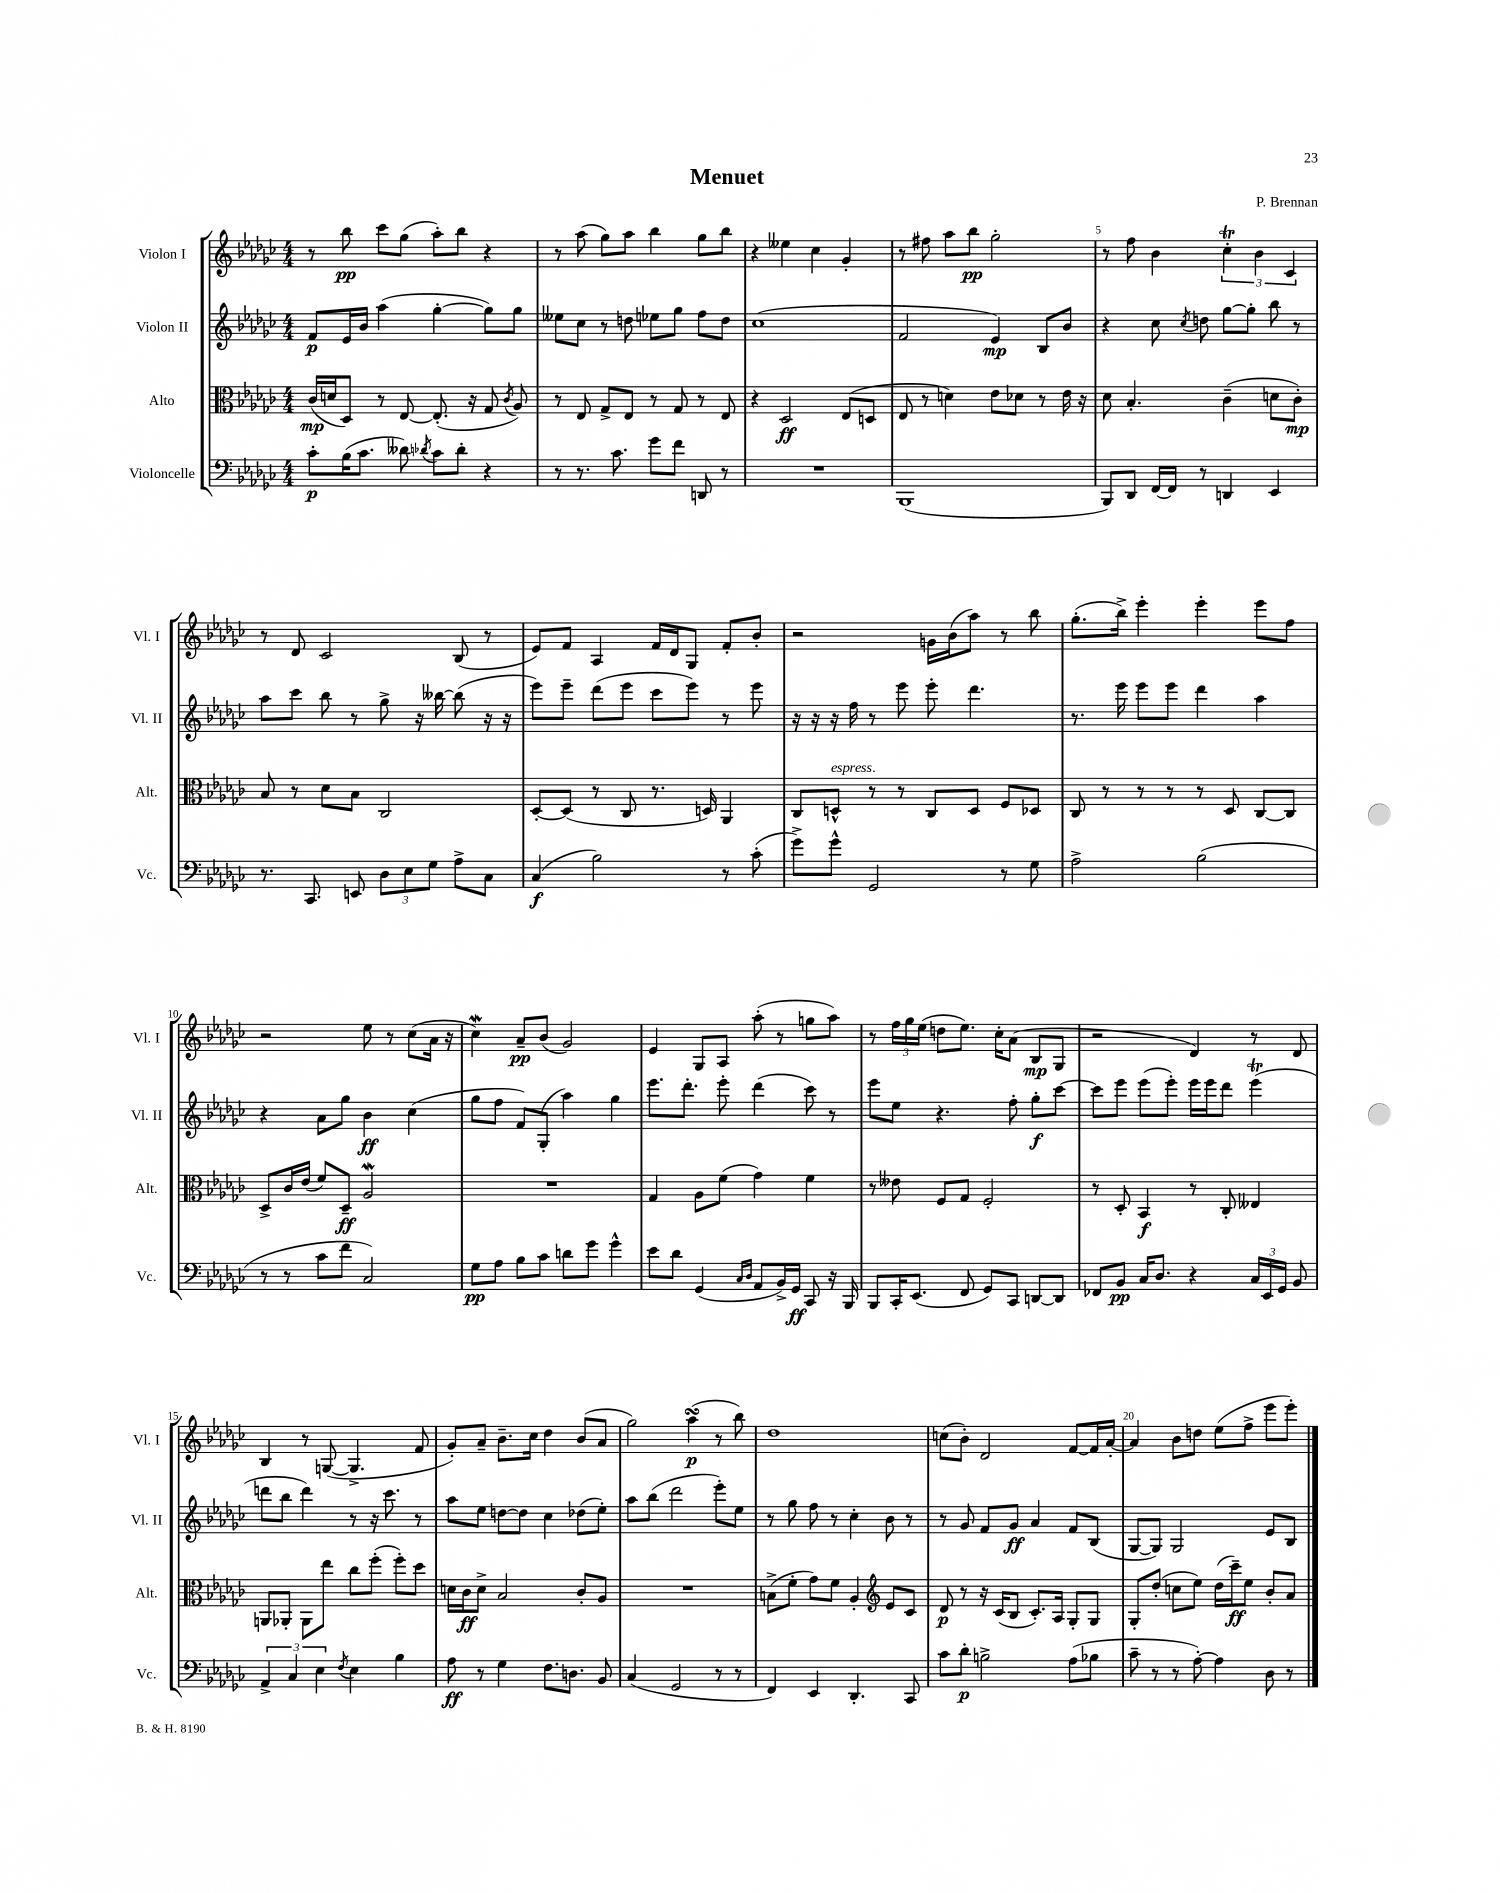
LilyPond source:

\header { title = "Menuet" composer = "P. Brennan" }
<<
\new StaffGroup <<
\new Staff = "s0" \with { instrumentName = "Violon I" shortInstrumentName = "Vl. I" } {
    \clef treble \key ges \major \numericTimeSignature \time 4/4
    \autoBeamOff r8 bes''8\pp ces'''8[ ges''8]( aes''8[-.) bes''8] r4 |
    r8 aes''8( ges''8[) aes''8] bes''4 ges''8[ bes''8] |
    r4 eeses''4 ces''4 ges'4-. |
    r8 fis''8 aes''8[ bes''8]\pp ges''2-. |
    r8 f''8 bes'4 \tuplet 3/2 { ces''4-.\trill bes'4 ces'4 } |
    r8 des'8 ces'2 bes8( r8 |
    ees'8[) f'8] aes4 f'16[ des'16 ges8] f'8[-. bes'8]-. |
    r2 g'16[ bes'16( aes''8]) r8 bes''8 |
    ges''8.[-.( bes''16]->) ees'''4-. ees'''4-. ees'''8[ f''8] |
    r2 ees''8 r8 ces''8[( aes'16] r16 |
    ces''4\mordent) aes'8[--\pp bes'8]( ges'2) |
    ees'4 ges8[ aes8] aes''8-.( r8 g''8[ aes''8]) |
    r8 \tuplet 3/2 { f''16[ ges''16 ees''16]( } d''8[ ees''8.]) ces''16[-. aes'8]( bes8[\mp ges8] |
    r2 des'4) r8 des'8 |
    bes4 r8 g8~( g4.-> f'8 |
    ges'8[-.) aes'8]-- bes'8.[-- ces''16] des''4 bes'8[( aes'8] |
    ges''2) aes''4\turn\p( r8 bes''8) |
    des''1 |
    c''8[( bes'8]-.) des'2 f'8[~ f'16 aes'16]~-. |
    aes'4 bes'8[ d''8] ees''8[( f''8]-> ees'''8[ ees'''8]-.) \bar "|." |
}
\new Staff = "s1" \with { instrumentName = "Violon II" shortInstrumentName = "Vl. II" } {
    \clef treble \key ges \major \numericTimeSignature \time 4/4
    \autoBeamOff f'8[\p ees'16 bes'16] aes''4( ges''4~-. ges''8[) ges''8] |
    eeses''8[ ces''8] r8 d''8 ees''8[ ges''8] f''8[ d''8] |
    ces''1( |
    f'2 ees'4\mp) bes8[ bes'8] |
    r4 ces''8 \acciaccatura { ces''8 } d''8 ges''8[~ ges''8]-. bes''8 r8 |
    aes''8[ ces'''8] bes''8 r8 ges''8-> r16 beses''16~ beses''8( r16 r16 |
    ees'''8[) ees'''8]-- des'''8[( ees'''8] ces'''8[ ees'''8]) r8 ees'''8 |
    r16 r16 r16 f''16 r8 ees'''8 ees'''8-. des'''4. |
    r8. ees'''16 ees'''8[ ees'''8] des'''4 aes''4 |
    r4 aes'8[ ges''8] bes'4\ff ces''4( |
    ges''8[ f''8] f'8[) ges8]-.( aes''4) ges''4 |
    ees'''8.[ des'''8.]-. ees'''8-. des'''4( ces'''8) r8 |
    ees'''8[ ees''8] r4. f''8-. ges''8[-.\f ces'''8]~ |
    ces'''8[ ees'''8] ees'''8[( ees'''8]-.) ees'''16[ ees'''16 des'''8] ees'''4\trill( |
    d'''8[ bes''8] d'''4) r8 r16 ces'''8. r8 |
    aes''8[ ees''8] d''8[~ d''8] ces''4 des''8[( ees''8]-.) |
    aes''8[ bes''8]( des'''2 ees'''8[-.) ees''8] |
    r8 ges''8 f''8 r8 ces''4-. bes'8 r8 |
    r8 ges'8 f'8[ ges'8]\ff aes'4 f'8[ bes8]( |
    ges8[~ ges8]) ges2 ees'8[ bes8] \bar "|." |
}
\new Staff = "s2" \with { instrumentName = "Alto" shortInstrumentName = "Alt." } {
    \clef alto \key ges \major \numericTimeSignature \time 4/4
    \autoBeamOff ces'16[\mp( d'16 des8]) r8 ees8~ ees8.-.( r16 ges8 \acciaccatura { ces'8 } aes8) |
    r8 ees8 ges8[-> ees8] r8 ges8 r8 ees8 |
    r4 des2\ff ees8[( d8] |
    ees8 r8 d'4) ees'8[ des'8] r8 ees'16 r16 |
    des'8 bes4.-. ces'4--( d'8[ ces'8]-.\mp) |
    bes8 r8 des'8[ bes8] ces2 |
    des8[~-. des8]( r8 ces8 r8. d16) aes,4 |
    ces8[ d8]-^^\markup { \italic "espress." } r8 r8 ces8[ d8] f8[ des8] |
    ces8 r8 r8 r8 r8 des8 ces8[~ ces8] |
    des8[-> ces'16 ees'16]( f'8[) des8]--\ff aes2\mordent |
    R1 |
    ges4 aes8[ f'8]( ges'4) f'4 |
    r8 eeses'8 f8[ ges8] f2-. |
    r8 des8-. bes,4\f r8 ces8-. eeses4 |
    a,8[ aes,8]-. aes,8[ ees''8] ces''8[ f''8]-.( f''8[-.) des''8] |
    d'16[ ces'16\ff d'8]-> bes2 ces'8[-. aes8] |
    R1 |
    b8[->( f'8]-. ges'8[) f'8] aes4-. \clef treble ees'8[ ces'8] |
    des'8\p r8 r16 ces'16[( bes8] ces'8.[-.) aes16] ges8[-. ges8] |
    ges8[-. des''8]-.( c''8[ ees''8]) des''16[( ces'''16--\ff) ees''8] bes'8[-. aes'8] \bar "|." |
}
\new Staff = "s3" \with { instrumentName = "Violoncelle" shortInstrumentName = "Vc." } {
    \clef bass \key ges \major \numericTimeSignature \time 4/4
    \autoBeamOff ces'8[-.\p bes16( ces'8.] deses'8) \acciaccatura { des'8 } ces'8[ des'8]-. r4 |
    r8 r8. ces'8. ges'8[ f'8] d,8 r8 |
    R1 |
    bes,,1( |
    bes,,8[) des,8] f,16[~ f,16] r8 d,4 ees,4 |
    r8. ces,8. e,8 \tuplet 3/2 { des8[ ees8 ges8] } aes8[-> ces8] |
    ces4\f( bes2) r8 ces'8-.( |
    ges'8[->) ges'8]-^ ges,2 r8 ges8 |
    aes2-> bes2( |
    r8 r8 ces'8[ f'8] ces2) |
    ges8[\pp aes8] bes8[ ces'8] d'8[ ges'8] ges'4-^ |
    ees'8[ des'8] ges,4( \grace { ces16[ des16] } aes,8[ bes,16->) ges,16]\ff ces,8 r16 bes,,16 |
    bes,,8[ ces,16-. ees,8.]( f,8 ges,8[) ces,8] d,8[~ d,8] |
    fes,8[ bes,8]\pp ces16[ des8.] r4 \tuplet 3/2 { ces16[ ees,16 ges,16] } bes,8 |
    \tuplet 3/2 { aes,4-> ces4 ees4 } \acciaccatura { f8 } ees4 bes4 |
    aes8\ff r8 ges4 f8.[ d8.] bes,8 |
    ces4( ges,2 r8 r8 |
    f,4) ees,4 des,4.-. ces,8 |
    ces'8[ des'8]-.\p b2-> aes8[( bes8] |
    ces'8-- r8 r8 aes8~-.) aes4 des8 r8 \bar "|." |
}
>>
>>
\layout { \context { \Score \override BarNumber.break-visibility = ##(#f #t #t) barNumberVisibility = #(every-nth-bar-number-visible 5) } }
